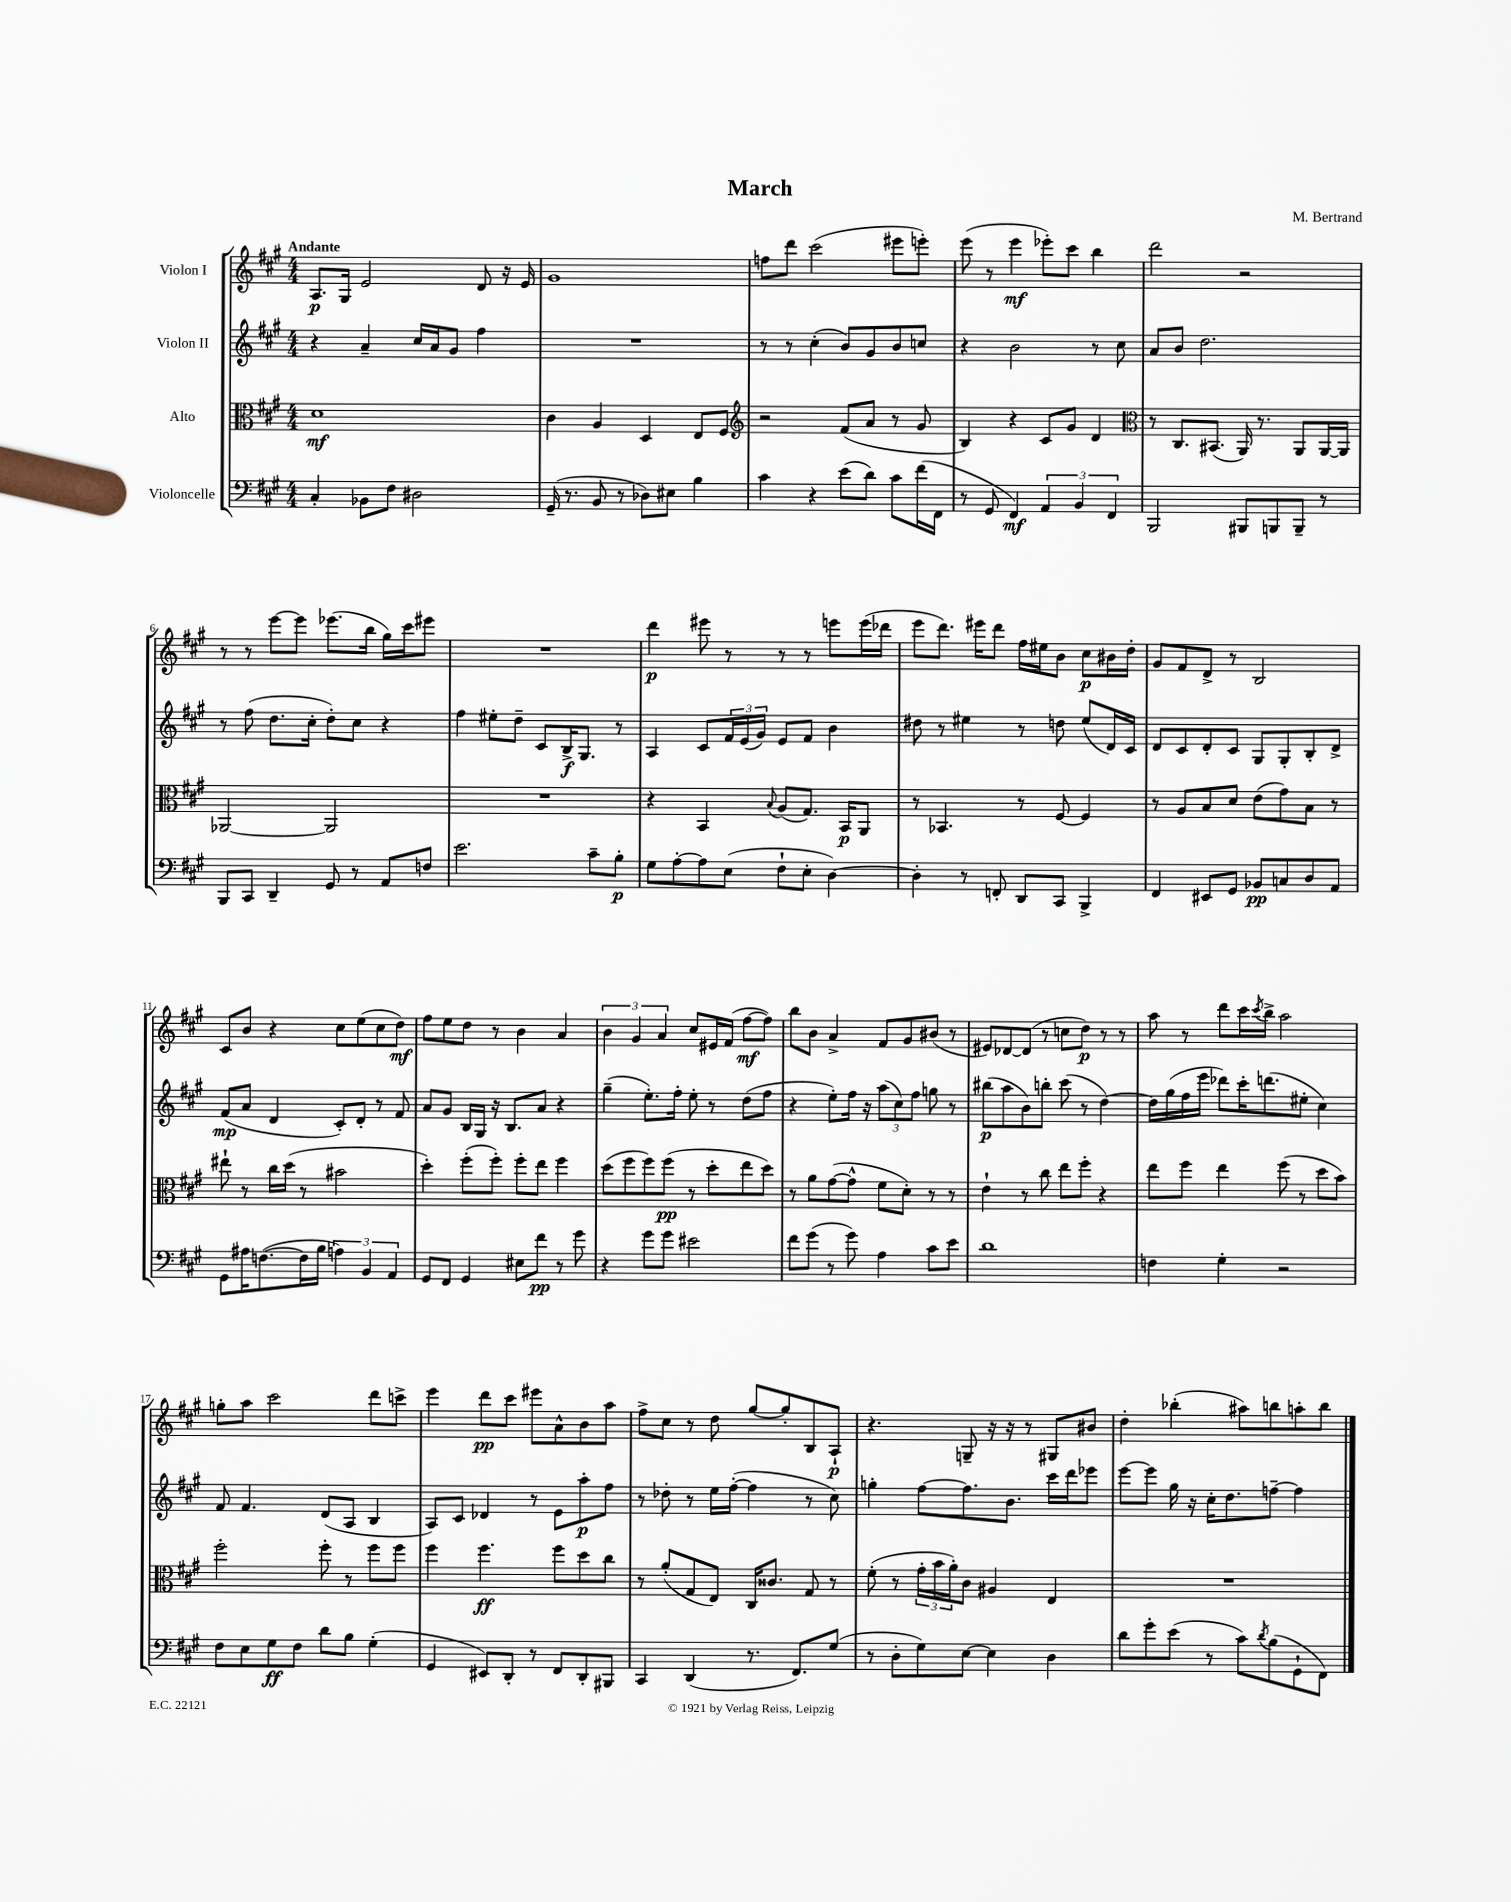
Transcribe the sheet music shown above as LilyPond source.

\header { title = "March" composer = "M. Bertrand" }
<<
\new StaffGroup <<
\new Staff = "s0" \with { instrumentName = "Violon I" } {
    \clef treble \key a \major \numericTimeSignature \time 4/4 \tempo "Andante"
    a8.\p gis16 e'2 d'8 r16 e'16 |
    gis'1 |
    f''8 d'''8 cis'''2( eis'''8 e'''8-.) |
    e'''8( r8 e'''4\mf ees'''8-.) cis'''8 b''4 |
    d'''2 r2 |
    r8 r8 e'''8~ e'''8 ees'''8.( b''16 gis''16) cis'''16 eis'''8 |
    R1 |
    d'''4\p eis'''8 r8 r8 r8 e'''8 e'''16( des'''16 |
    e'''8 d'''8.) eis'''16 d'''8 fis''16 eis''16 b'8 cis''8\p bis'16 d''16-. |
    gis'8 fis'8 d'8-> r8 b2 |
    cis'8 b'8 r4 cis''8 e''8( cis''8 d''8\mf) |
    fis''8 e''8 d''8 r8 b'4 a'4 |
    \tuplet 3/2 { b'4 gis'4 a'4 } cis''8 eis'16 fis'16( fis''8~\mf fis''8) |
    b''8 b'8 a'4-> fis'8 gis'8 bis'8( r8 |
    eis'8) des'8~ des'8( r8 c''8 d''8\p) r8 r8 |
    a''8 r8 d'''8 cis'''16 \acciaccatura { cis'''8 } b''16-> a''2 |
    g''8-. a''8 cis'''2 d'''8 c'''8-> |
    e'''4 d'''8\pp cis'''8 eis'''8 a'8-^ b'8 a''8 |
    fis''8-> cis''8 r8 d''8 gis''8~ gis''8-. b8 a8-!\p |
    r4. g8-- r16 r16 r8 gis8 bis'8 |
    d''4-. bes''4-.( ais''8) b''8 a''8-. b''8 \bar "|." |
}
\new Staff = "s1" \with { instrumentName = "Violon II" } {
    \clef treble \key a \major \numericTimeSignature \time 4/4
    r4 a'4-- cis''16 a'16 gis'8 fis''4 |
    R1 |
    r8 r8 cis''4-.( b'8) gis'8 b'8 c''8 |
    r4 b'2 r8 cis''8 |
    a'8 b'8 d''2. |
    r8 fis''8( d''8. cis''16-. d''8-.) cis''8 r4 |
    fis''4 eis''8-. d''8-- cis'8 b16->\f gis8. r8 |
    a4 cis'8 \tuplet 3/2 { fis'16 e'16( gis'16) } e'8 fis'8 b'4 |
    dis''8 r8 eis''4 r8 d''8 eis''8( d'16) cis'16 |
    d'8 cis'8 d'8-. cis'8 gis8 gis8-. b8-. d'8-> |
    fis'8\mp( a'8 d'4 cis'8-.) d'8-. r8 fis'8 |
    a'8 gis'8 b16 gis16 r16 b8. a'8 r4 |
    gis''4--( e''8.-.) fis''16-. e''8-. r8 d''8( fis''8 |
    r4 e''8-.) fis''16 r16 \tuplet 3/2 { a''8( cis''8) fis''8 } g''8 r8 |
    bis''8\p( a''8 b'8) b''8-. cis'''8( r8 d''4~) |
    d''16 gis''16( fis''16 e'''16 des'''8) cis'''16-. d'''8.( eis''8-. cis''4) |
    fis'8 fis'4. d'8( a8 b4 |
    a8) cis'8 des'4 r8 e'8 a''8-.\p fis''8 |
    r8 des''8-. r8 e''16 fis''16~-.( fis''4 r8 cis''8) |
    g''4-. fis''8~ fis''8. b'8. cis'''16 d'''16 ees'''8 |
    e'''8~ e'''8 gis''16 r16 cis''16-. d''8. f''8~-- f''4 \bar "|." |
}
\new Staff = "s2" \with { instrumentName = "Alto" } {
    \clef alto \key a \major \numericTimeSignature \time 4/4
    d'1\mf |
    cis'4 a4 d4 e8 fis8 |
    \clef treble r2 fis'8( a'8 r8 gis'8 |
    b4) r4 cis'8 gis'8 d'4 |
    \clef alto r8 cis8. bis,8.( a,16) r8. a,8 a,16~ a,16 |
    aes,2~ aes,2 |
    R1 |
    r4 b,4 \appoggiatura { b8 } a8( gis8.) b,16\p a,8 |
    r8 bes,4. r8 fis8~ fis4 |
    r8 a8 b8 d'8 e'8( gis'8) b8 r8 |
    eis''8-! r8 cis''16 d''16( r8 bis'2 |
    d''4-.) fis''8-.( fis''8-.) fis''8-. e''8 fis''4 |
    d''8( fis''8 fis''8) fis''8\pp( r8 d''8-. e''8 d''8) |
    r8 a'8 gis'8~( gis'8-^ fis'8 d'8-.) r8 r8 |
    e'4-! r8 cis''8 e''8 fis''8-. r4 |
    e''8 fis''8 e''4 fis''8( r8 d''8 b'8) |
    fis''2-. fis''8-. r8 fis''8 fis''8 |
    fis''4 fis''4.\ff fis''8 d''8 cis''8 |
    r8 a'8-.( gis8 e8) cis16 cisis'8. gis8 r8 |
    fis'8-.( r8 \tuplet 3/2 { gis'16-. b'16 a'16-.) } cis'8 ais4 e4 |
    R1 \bar "|." |
}
\new Staff = "s3" \with { instrumentName = "Violoncelle" } {
    \clef bass \key a \major \numericTimeSignature \time 4/4
    cis4-. bes,8 fis8 dis2 |
    gis,16--( r8. b,8 r8 des8) eis8 b4 |
    cis'4 r4 e'8( d'8) cis'8 fis'16( fis,16 |
    r8 gis,8 fis,4\mf) \tuplet 3/2 { a,4 b,4 fis,4 } |
    b,,2 bis,,8 b,,8 b,,8-- r8 |
    b,,8 cis,8 d,4-- gis,8 r8 a,8 f8 |
    e'2. cis'8-- b8-.\p |
    gis8 a8~-. a8 e8( fis8-! e8-. d4~) |
    d4-. r8 f,8-. d,8 cis,8 b,,4-> |
    fis,4 eis,8 gis,8 bes,8\pp c8 d8 a,8 |
    gis,8 ais16 f8.~( f16 b16 \tuplet 3/2 { a4) b,4 a,4 } |
    gis,8 fis,8 gis,4 eis8 fis'8\pp r8 gis'8 |
    r4 gis'8 gis'8 eis'2 |
    fis'8 gis'8( r8 gis'8) a4 cis'8 e'8 |
    d'1 |
    f4 gis4-. r2 |
    fis8 e8 gis8\ff fis8 d'8 b8 gis4-.( |
    gis,4 eis,8) d,8-. r8 fis,8 d,8-. bis,,8 |
    cis,4 d,4( r8. fis,8.) gis8( |
    r8 d8-. gis8) e8~ e4 d4 |
    d'8 gis'8-. e'8( r8 cis'8) \acciaccatura { d'8 } b8( gis,8-! fis,8) \bar "|." |
}
>>
>>
